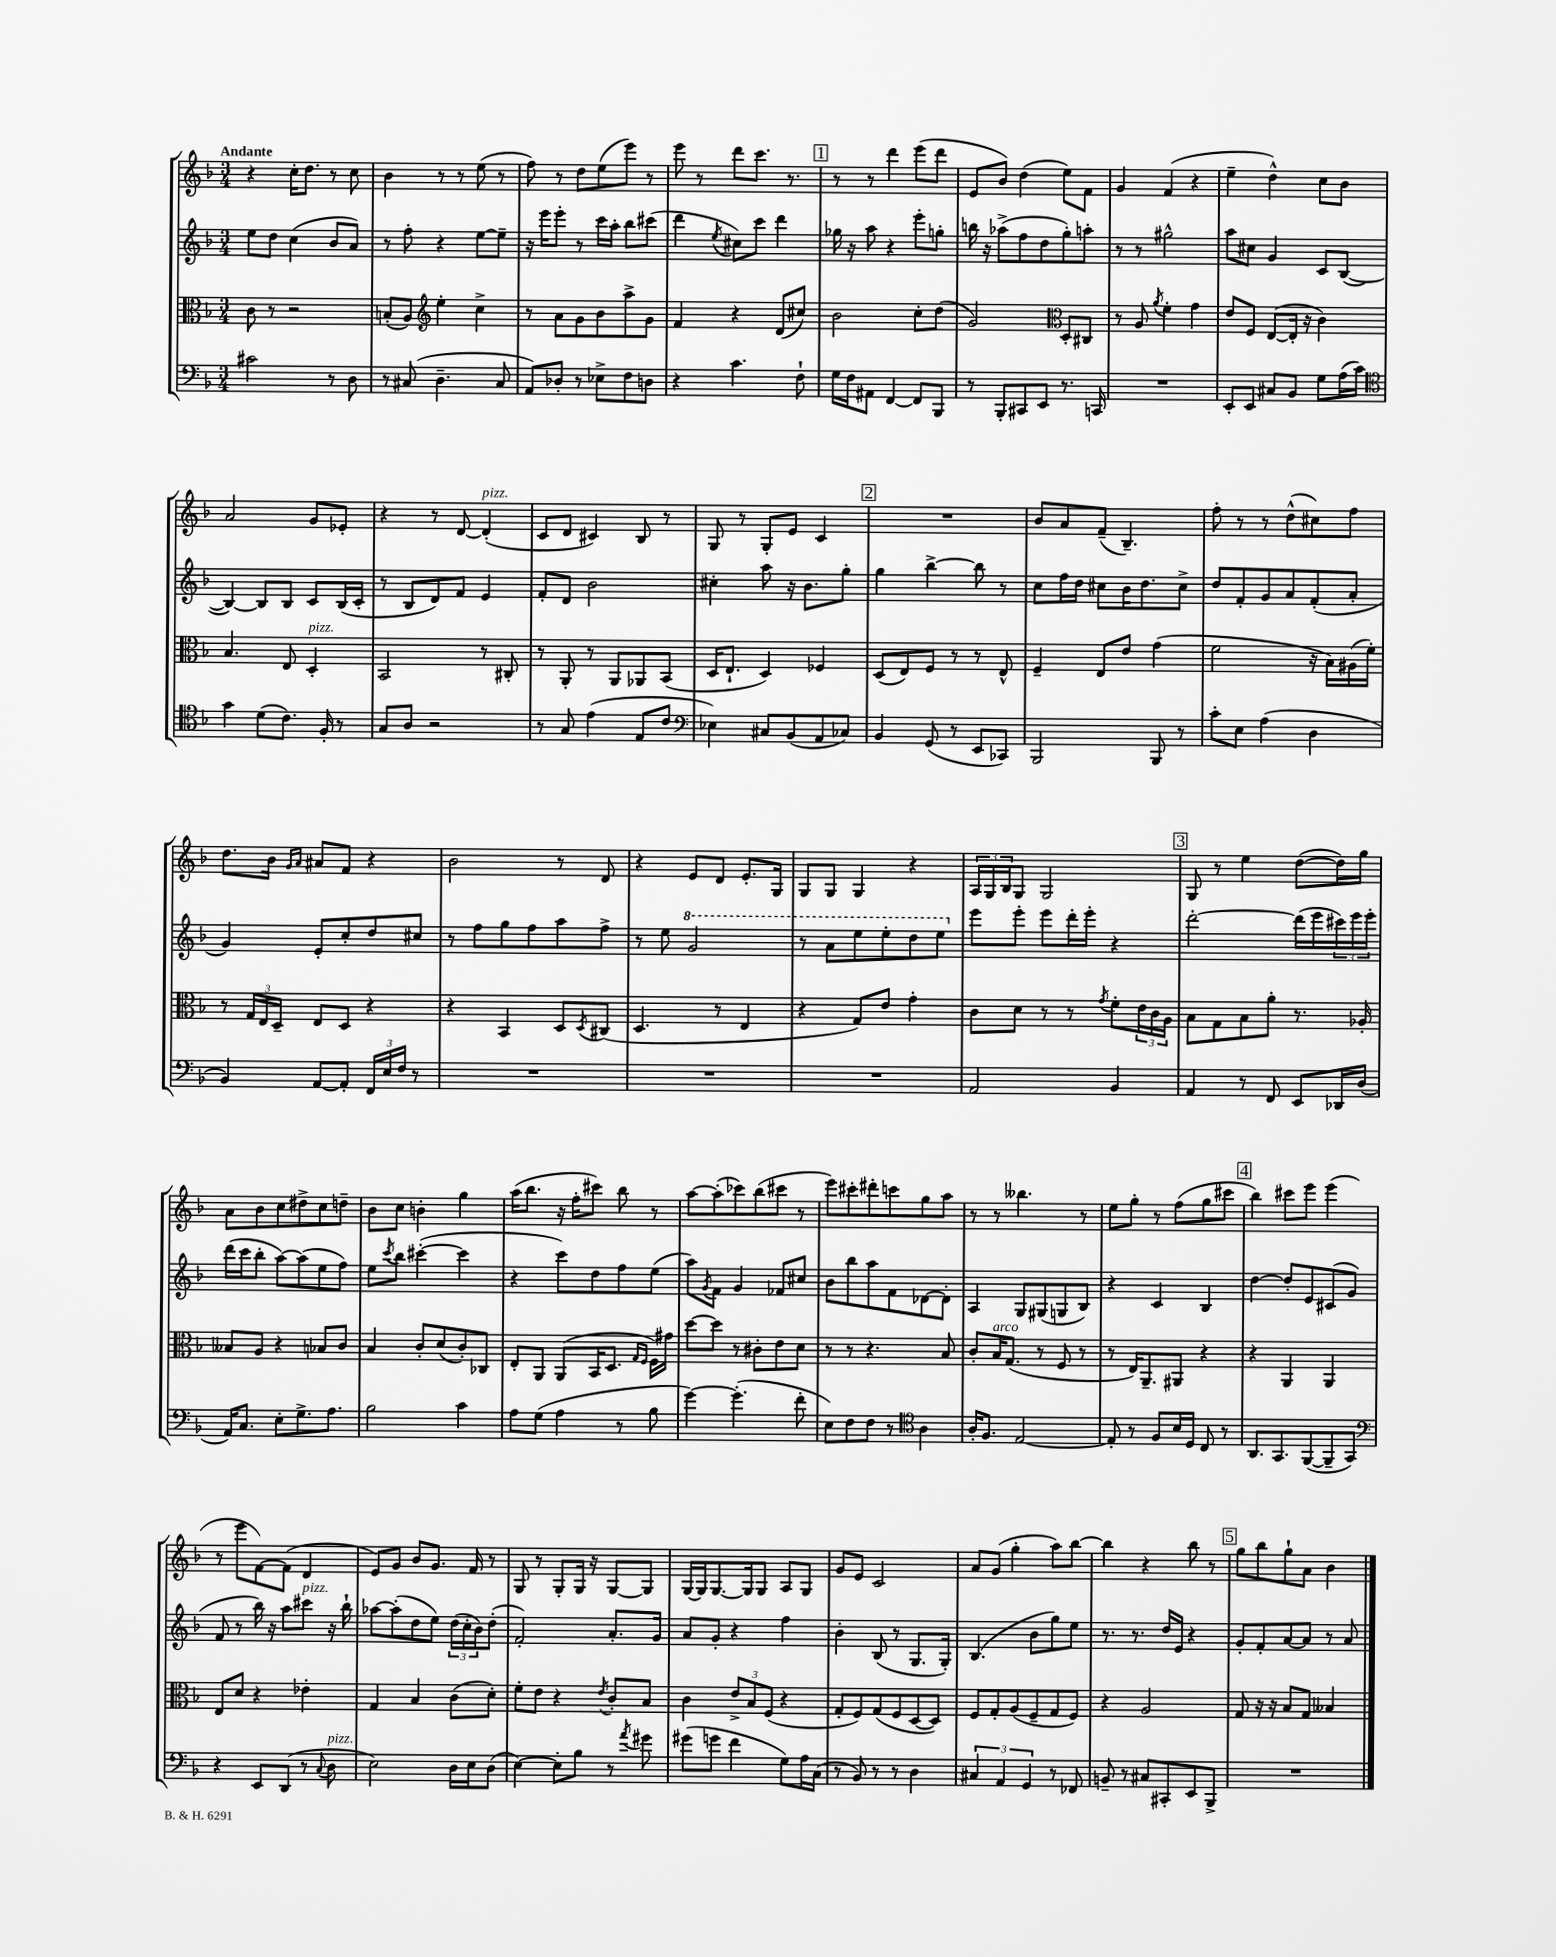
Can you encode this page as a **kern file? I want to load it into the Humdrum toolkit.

**kern	**kern	**kern	**kern
*staff4	*staff3	*staff2	*staff1
*clefF4	*clefC3	*clefG2	*clefG2
*k[b-]	*k[b-]	*k[b-]	*k[b-]
*M3/4	*M3/4	*M3/4	*M3/4
2c#	8c	8ee	4r
.	8r	8dd	.
.	2r	(4cc	16cc'
.	.	.	8.dd
8r	.	8b-	8r
8D	.	8a)	8cc
=	=	=	=
8r	(8B'	8r	4b-
(8C#	8A)	8ff'	.
*	*clefG2	*	*
4.D~	4ee'	4r	8r
.	.	.	8r
.	4cc^	[8ee	(8ee
8C#	.	8ee~]	8r
=	=	=	=
8AA)	8r	16r	8ff)
.	.	16eee	.
8D-'	8a	8eee'	8r
8r	8g	8r	8dd
8E-^	8b-	16ccc	(8ee
.	.	16aa'	.
8F	8aa^	8bb-	8eee)
8D	8g	(8ccc#	8r
=	=	=	=
4r	4f	4ddd	8eee
.	.	.	8r
.	.	8qee	.
4.c	4r	8cc#)	8ddd
.	.	8ccc	8.ccc
.	(8d	4ddd	.
.	.	.	8.r
8F`	8cc#)	.	.
=	=	=	=
16G	2b-	16gg-	8r
16F	.	16r	.
8AA#	.	8aa	8r
[4FF	.	4r	4ddd
8FF]	8cc'	8eee'	(8eee
8BBB-	(8dd	8gg'	8ddd
=	=	=	=
8r	2g)	16bb	8e
.	.	16r	.
8BBB-'	.	(8aa-^	8b-)
8CC#	.	8ff	(4dd
8EE	.	8dd	.
*	*clefC3	*	*
8.r	8D'	8gg')	8ee)
.	8C#	8aa'	8f
16CC	.	.	.
=	=	=	=
2.r	8r	8r	4g
.	8A	8r	.
.	8qa	.	.
.	4f'	2gg#^^	(4f
.	4g	.	4r
=	=	=	=
8EE'	8e	8aa	4ee~
8EE	8F	8cc#	.
8C#	([8E	4g	4dd^^)
8BB-	16E']	.	.
.	16r	.	.
8G	4c)	8c	8cc
(16A	.	([8B-	8b-
16c)	.	.	.
=	=	=	=
*clefC4	*	*	*
4g	4.B-	4B-_)	2a
(8d	.	8B-]	.
8.c)	8E	8B-	.
.	4D'	8c	8g
16F'	.	.	.
8r	.	(16B-	8e-'
.	.	16c'	.
=	=	=	=
8G	2BB-	8r	4r
8A	.	8B-	.
2r	.	8d)	8r
.	.	8f	[8d
.	8r	4e	(4d']
.	8C#'	.	.
=	=	=	=
8r	8r	8f'	8c
8G	8AA'	8d	8d
(4e	8r	2b-	4c#)
.	8AA	.	.
8E	8AA-	.	8B-
8c	(8BB-	.	8r
=	=	=	=
*clefF4	*	*	*
4E-)	16D	4cc#'	8G
.	8.E`	.	.
.	.	.	8r
8C#	4D)	8aa	8G'
(8BB-	.	16r	8e
.	.	8.b-	.
8AA	4F-	.	4c
8C-)	.	8gg'	.
=	=	=	=
4BB-	(8D	4gg	2.r
.	8E)	.	.
(8GG	8F	[4bb-^	.
8r	8r	.	.
8EE	8r	8bb-]	.
8CC-)	8E^^	8r	.
=	=	=	=
2BBB-	4F~	8cc	8b-
.	.	16ff	8a
.	.	16dd	.
.	8E	8cc#	(8f~
.	8e	16b-	4.B-~)
.	.	8.dd	.
8BBB-	(4g	.	.
8r	.	8cc#^	.
=	=	=	=
8c'	2f	8dd	8ff'
8E	.	8f'	8r
(4A	.	8g	8r
.	.	8a	(8dd^^
4D	16r	(8f'	8cc#)
.	16B-)	.	.
.	(16A#	8a'	8ff
.	16f')	.	.
=	=	=	=
4BB-)	8r	4g)	8.dd
.	24G	.	.
.	24E	.	.
.	.	.	16b-
.	24D~	.	.
.	.	.	16qqg
.	.	.	16qqa
[8AA	8E	8e'	8a#
8AA']	8D	8cc'	8f
24FF	4r	8dd	4r
24E	.	.	.
24F	.	.	.
8r	.	8cc#	.
=	=	=	=
2.r	4r	8r	2b-
.	.	8ff	.
.	4BB-	8gg	.
.	.	8ff	.
.	8D	8aa	8r
.	8qD	.	.
.	(8C#	8ff^	8d
=	=	=	=
2.r	4.D	8r	4r
.	.	8ee	.
.	.	2gg	8e
.	8r	.	8d
.	4E	.	8.e'
.	.	.	16G
=	=	=	=
2.r	4r	8r	8G
.	.	8aa	8G
.	8G)	8eee	4G
.	8e	8eee'	.
.	4g'	8ddd	4r
.	.	8eee	.
=	=	=	=
2AA	8c	8eee	24A
.	.	.	24G
.	.	.	24B-
.	8d	8eee'	8G
.	8r	8eee	2G
.	8r	16ddd'	.
.	.	16eee'	.
.	8qg	.	.
4BB-	8f'	4r	.
.	24e	.	.
.	24c	.	.
.	24A	.	.
=	=	=	=
4AA	8B-	[2ddd'	8G
.	8G	.	8r
8r	8B-	.	4ee
8FF	8a'	.	.
8EE	8.r	(16ddd]	([8dd
.	.	16eee	.
16DD-	.	24ccc#)	16dd])
.	.	24eee	.
(16D	16A-'	.	16gg
.	.	24eee'	.
=	=	=	=
16AA)	8B--	(16ddd	8a
8.C	.	16ccc	.
.	8A	8bb-'	8b-
8E'	4r	[8aa)	8cc
8.G^	.	(8aa]	8dd#^
.	8B-	8ee	8cc
8.A	.	.	.
.	8c	8ff)	8dd~
=	=	=	=
2B-	4B-	8ee	8b-
.	.	8qccc	.
.	.	8bb-	8cc
.	8c'	([4ccc#'	4b'
.	(8d	.	.
4c	8c')	4ccc#]	4gg
.	8C-	.	.
=	=	=	=
8A	8E'	4r	(16aa
.	.	.	8.bb-
(8G	8AA	.	.
4A	(8AA	8ccc)	16r
.	.	.	16ff'
.	16BB-	8dd	8ccc#)
.	8.D	.	.
8r	.	8ff	8bb-
.	16qqG	.	.
.	16qqF	.	.
8B-	16F)	(8ee	8r
.	16g#	.	.
=	=	=	=
[4g)	[8dd	8aa)	[8aa
.	.	8qg	.
.	8dd]	8f	(8aa']
(4.g']	8r	4g	8ccc-)
.	8c#'	.	(8bb-
.	8e	8f-	8ccc#
8f'	8d	8cc#	8r
=	=	=	=
8E)	8r	8b-	8eee)
8F	8r	8bb-	8ccc#'
8F	4.r	8aa	8ddd#'
8r	.	8f	8ccc
*clefC4	*	*	*
4A	.	[8d-	8gg
.	8B-	8d-']	8aa
=	=	=	=
16A'	8c'	4A	8r
8.F	.	.	.
.	16B-	.	8r
.	(8.G	.	.
[2E	.	8G	4.bb--
.	8r	(8G#	.
.	8F	8G	.
.	8r	8B-)	8r
=	=	=	=
8E']	8r	4r	8ee
8r	16E)	.	8gg'
.	8.AA~	.	.
8F	.	4c	8r
16B-	8AA#	.	(8ff
16D	.	.	.
8C	4r	4B-	8gg
8r	.	.	8ccc#
=	=	=	=
8.AA	4r	[4dd	4bb-)
8.GG	.	.	.
.	4AA	8dd']	8ccc#
([8FF	.	8e	8eee
8FF~]	4AA	(8c#	(4eee
8GG)	.	8g	.
=	=	=	=
*clefF4	*	*	*
4r	8E	8f	8r
.	8d	8r	8eee
8EE	4r	16bb-)	[8f)
.	.	16r	.
(8DD	.	8aa	(8f]
8r	4e-'	8ccc#	4d
8qqC	.	.	.
8D	.	16r	.
.	.	16bb-`	.
=	=	=	=
2E)	4G	[8aa-	8e)
.	.	(8aa-']	8g
.	4B-	8dd	8b-
.	.	8ee)	8.g
16D	(8c	(24dd	.
.	.	24cc'	.
16E	.	.	16f
.	.	24b-)	.
(8D	8d')	(8dd'	8r
=	=	=	=
[4E)	8f'	2f')	8G
.	8e	.	8r
8E']	4r	.	8G'
8B-	.	.	16G
.	.	.	16r
.	8qe	.	.
8r	8c'	8.a'	[8G
8qa	.	.	.
8g#	8B-	.	8G]
.	.	16g	.
=	=	=	=
(8g#	4c	8a	[16G
.	.	.	16G]
8g	.	8g'	[8.G
4f	12e^	4r	.
.	.	.	16G]
.	12B-	.	.
.	.	.	8G
.	(12F	.	.
8G)	4r	4ff	8A
16A	.	.	8G
(16C	.	.	.
=	=	=	=
8r	8G'	4b-'	8g
8BB-)	8F)	.	8e
8r	(8G	(8B-	2c
8r	8F	8r	.
4D	[8D	8.G	.
.	8D])	.	.
.	.	16G')	.
=	=	=	=
6C#	8F	(4.B-	8a
.	8G'	.	(8g
6AA	.	.	.
.	(8A	.	4gg'
6GG	.	.	.
.	8F~	8b-	.
8r	8G	8gg)	8aa)
8FF-	8F)	8ee	[8bb-
=	=	=	=
8BB~	4r	8.r	4bb-]
8r	.	.	.
.	.	8.r	.
8C#	2A	.	4r
8CC#'	.	16dd	.
.	.	16e	.
8EE	.	4r	8bb-
8BBB-^	.	.	8r
=	=	=	=
2.r	8G	8g'	8gg
.	16r	8f'	8bb-
.	16r	.	.
.	8B-	[8a	8gg`
.	8G	8a]	8a
.	4B--	8r	4b-
.	.	8a	.
==	==	==	==
*-	*-	*-	*-
